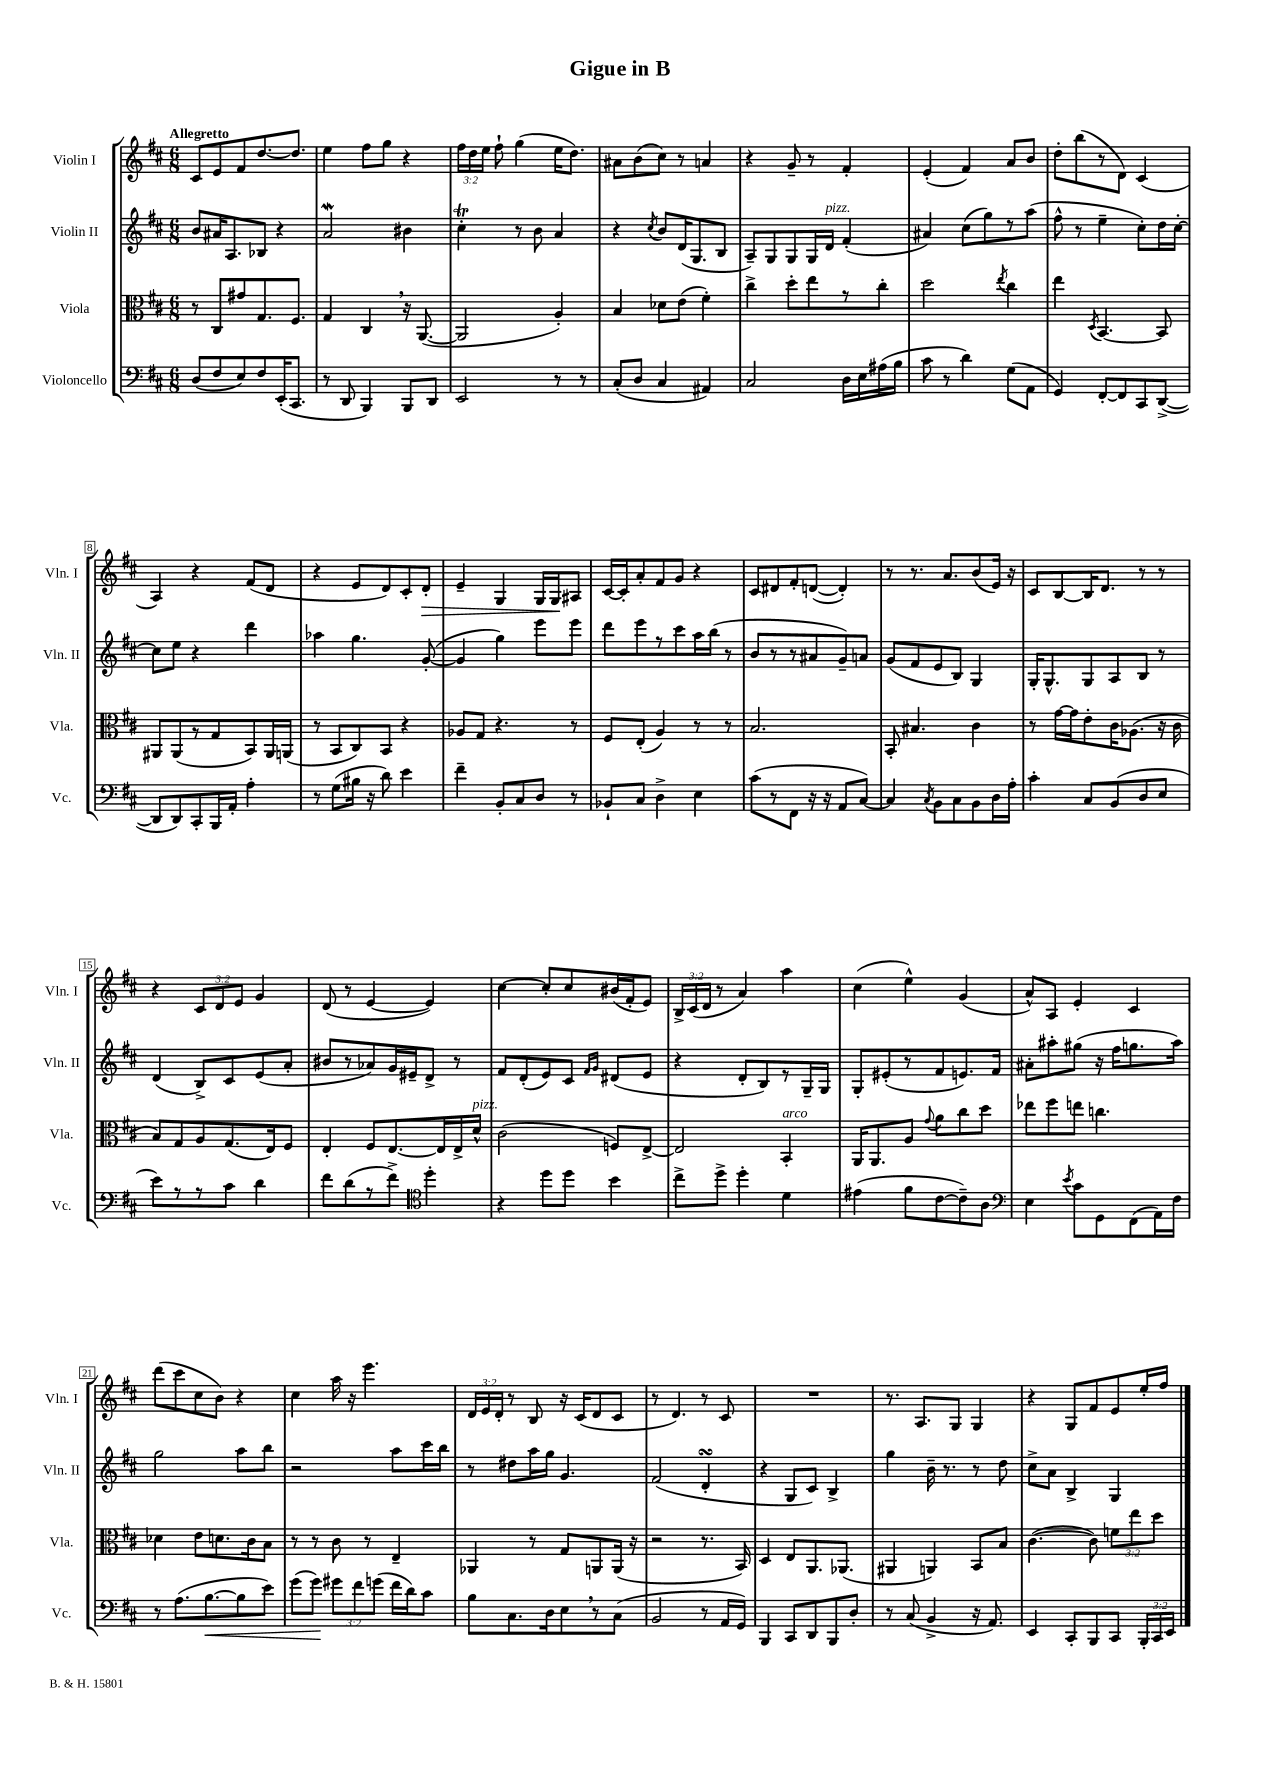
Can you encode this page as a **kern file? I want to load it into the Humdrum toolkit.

**kern	**kern	**kern	**kern
*staff4	*staff3	*staff2	*staff1
*clefF4	*clefC3	*clefG2	*clefG2
*k[f#c#]	*k[f#c#]	*k[f#c#]	*k[f#c#]
*M6/8	*M6/8	*M6/8	*M6/8
(8D	8r	8b	8c#
8F#	8C#	16a#	8e
.	.	8.A	.
8E)	8g#	.	8f#
8F#	8.G	8B-	[8.dd
(16EE'	.	4r	.
8.CC#	8.F#	.	8.dd]
=	=	=	=
8r	4G	2a	4ee
8DD	.	.	.
4BBB)	4C#	.	8ff#
.	.	.	8gg
8BBB	16r	4b#	4r
.	([8.AA	.	.
8DD	.	.	.
=	=	=	=
2EE	2AA]	4cc#'	24ff#
.	.	.	24dd
.	.	.	24ee
.	.	.	8ff#`
.	.	8r	(4gg
.	.	8b	.
8r	4A')	4a	16ee
.	.	.	8.dd)
8r	.	.	.
=	=	=	=
(8C#'	4B	4r	8a#
8D	.	.	(8b
.	.	8qcc#	.
4C#	8d-	8b	8cc#)
.	(8e	(16d	8r
.	.	8.G	.
4AA#)	4f#')	.	4a
.	.	8B	.
=	=	=	=
2C#	4cc#^	8A~)	4r
.	.	8G	.
.	8dd'	8G	8g~
.	8ee	16G	8r
.	.	16d	.
16D	8r	(4f#'	4f#'
16E	.	.	.
(16A#	8cc#'	.	.
16B	.	.	.
=	=	=	=
8c#	2dd	4a#)	(4e'
8r	.	.	.
4d)	.	(8cc#	4f#)
.	.	8gg)	.
.	8qee	.	.
(8G	4cc#	8r	8a
8AA	.	(8aa	8b
=	=	=	=
4GG)	4ee	8ff#^^	8dd'
.	.	8r	(8bb
.	8qD	.	.
[8FF#'	[4.BB	4ee~	8r
8FF#]	.	.	8d)
8CC#	.	8cc#')	(4c#
([8DD^	8BB]	16dd	.
.	.	[16cc#'	.
=	=	=	=
8DD]	8AA#	8cc#]	4A)
8DD)	(8AA#	8ee	.
8CC#'	8r	4r	4r
16BBB	8G	.	.
16AA'	.	.	.
4A'	8BB)	4ddd	(8f#
.	16AA#	.	8d
.	(16AA	.	.
=	=	=	=
8r	8r	4aa-	4r
(8G	8BB	.	.
16B#	8C#)	4.gg	8e
16r	.	.	.
8d)	8BB	.	8d)
4e	4r	.	8c#'
.	.	([8g'	8d'
=	=	=	=
4f#~	8A-	4g]	4e~
.	8G	.	.
8BB'	4.r	4gg)	4G
8C#	.	.	.
8D	.	8eee	16G
.	.	.	16G
8r	8r	8eee	8A#
=	=	=	=
8BB-`	8F#	8ddd	[16c#
.	.	.	16c#']
8C#	(8E'	8eee	8a'
4D^	4A)	8r	8f#
.	.	8ccc#	8g
4E	8r	16aa	4r
.	.	(16bb	.
.	8r	8r	.
=	=	=	=
(8c#	2.B	8b	8c#
8r	.	8r	8d#
8FF#	.	8r	8f#'
16r	.	8a#	([8d
16r	.	.	.
8AA	.	8g~)	4d'])
[8C#)	.	8a	.
=	=	=	=
4C#]	8BB'	(8g	8r
.	4.B#	8f#	8.r
8qC#	.	.	.
8BB	.	8e	.
.	.	.	8.a
8C#	.	8B)	.
8BB	4c#	4G	(8b
16D	.	.	16e)
16A'	.	.	16r
=	=	=	=
4c#'	8r	16G'	8c#
.	.	8.G^^	.
.	[16g	.	[8B
.	16g]	.	.
8C#	8e'	8G	16B]
.	.	.	8.d
(8BB	16c#	8A	.
.	(8.A-	.	.
8D	.	8B	8r
8E	16r	8r	8r
.	16c#	.	.
=	=	=	=
8e)	8B)	(4d	4r
8r	8G	.	.
8r	8A	8B^)	12c#
.	.	.	12d
8c#	(8.G	8c#	.
.	.	.	12e
4d	.	(8e	4g
.	16E)	.	.
.	8F#	8a'	.
=	=	=	=
8f#	4E'	8b#	(8d
(8d	.	8r	8r
8r	8F#	8a-)	[4e
8f#^)	[8.E	16g	.
.	.	16e#~	.
*clefC4	*	*	*
4dd'	.	8d^	4e])
.	16E]	.	.
.	16E^	8r	.
.	16d^^	.	.
=	=	=	=
4r	(2c#	8f#	[4cc#
.	.	(8d'	.
8dd	.	8e)	8cc#']
8dd	.	8c#	8cc#
.	.	16qqf#	.
.	.	16qqg	.
4b	8F)	(8d#	(16b#
.	.	.	16f#'
.	[8E^	8e	8e)
=	=	=	=
8cc#^	2E]	4r	24B^
.	.	.	(24c#
.	.	.	24d
8dd^	.	.	8r
4dd'	.	8d'	4a)
.	.	8B)	.
4d	4BB'	8r	4aa
.	.	16G~	.
.	.	16G	.
=	=	=	=
(4e#	16AA	8G'	(4cc#
.	8.AA	.	.
.	.	(8e#'	.
8f#	8A	8r	4ee^^)
.	8qqg	.	.
[8c#	8a	8f#	.
8c#~])	8cc#	8.e)	(4g
8A	8dd	.	.
.	.	16f#	.
=	=	=	=
*clefF4	*	*	*
4E	8ee-	8a#'	8a^^)
.	8ff#	8aa#'	8A
8qe	.	.	.
8c#	8ee	(8gg#	4e'
8GG	4.cc	16r	.
.	.	16ff#	.
(8FF#	.	8.gg	4c#
16AA)	.	.	.
16F#	.	16aa#)	.
=	=	=	=
8r	4d-	2gg	(8ddd
(8.A	.	.	8ccc#
.	8e	.	8cc#
[8.B	.	.	.
.	8.d	.	8b)
8B]	.	8aa	4r
.	16c#	.	.
8e)	8B	8bb	.
=	=	=	=
(8g	8r	2r	4cc#
8g)	8r	.	.
12g#	8c#	.	16aa
.	.	.	16r
12f#	.	.	.
.	8r	.	4.eee
(12g	.	.	.
16f#	4E~	8aa	.
16d)	.	.	.
8c#	.	16ccc#	.
.	.	16bb	.
=	=	=	=
8B	4AA-	8r	24d
.	.	.	24e
.	.	.	24d'
8.C#	.	8dd#	8r
.	8r	16aa	8B
16D	.	16gg	.
8E	8G	4.g	16r
.	.	.	(16c#
8r	8AA	.	8d
(8C#	(16AA	.	8c#
.	16r	.	.
=	=	=	=
2BB	2r	(2f#	8r
.	.	.	4.d)
8r	8.r	4d'	8r
16AA	.	.	8c#
16GG)	16BB)	.	.
=	=	=	=
4BBB	4D	4r	2.r
8CC#	8E	8G	.
8DD	8.AA	8c#)	.
8BBB	.	4B^	.
.	(8.AA-	.	.
8D'	.	.	.
=	=	=	=
8r	4AA#	4gg	8.r
(8C#	.	.	.
.	.	.	8.A
4BB^	4AA)	16b~	.
.	.	8.r	.
.	.	.	8G
16r	8BB	8r	4G
8.AA)	.	.	.
.	8B	8dd	.
=	=	=	=
4EE	([4.c#	8cc#^	4r
.	.	8a	.
8CC#'	.	4B^	8G
8BBB	8c#])	.	8f#
8CC#	12f	4G	8e
.	12ee	.	.
24BBB'	.	.	16ee'
24CC#	12dd	.	.
.	.	.	16ff#
24EE	.	.	.
==	==	==	==
*-	*-	*-	*-
